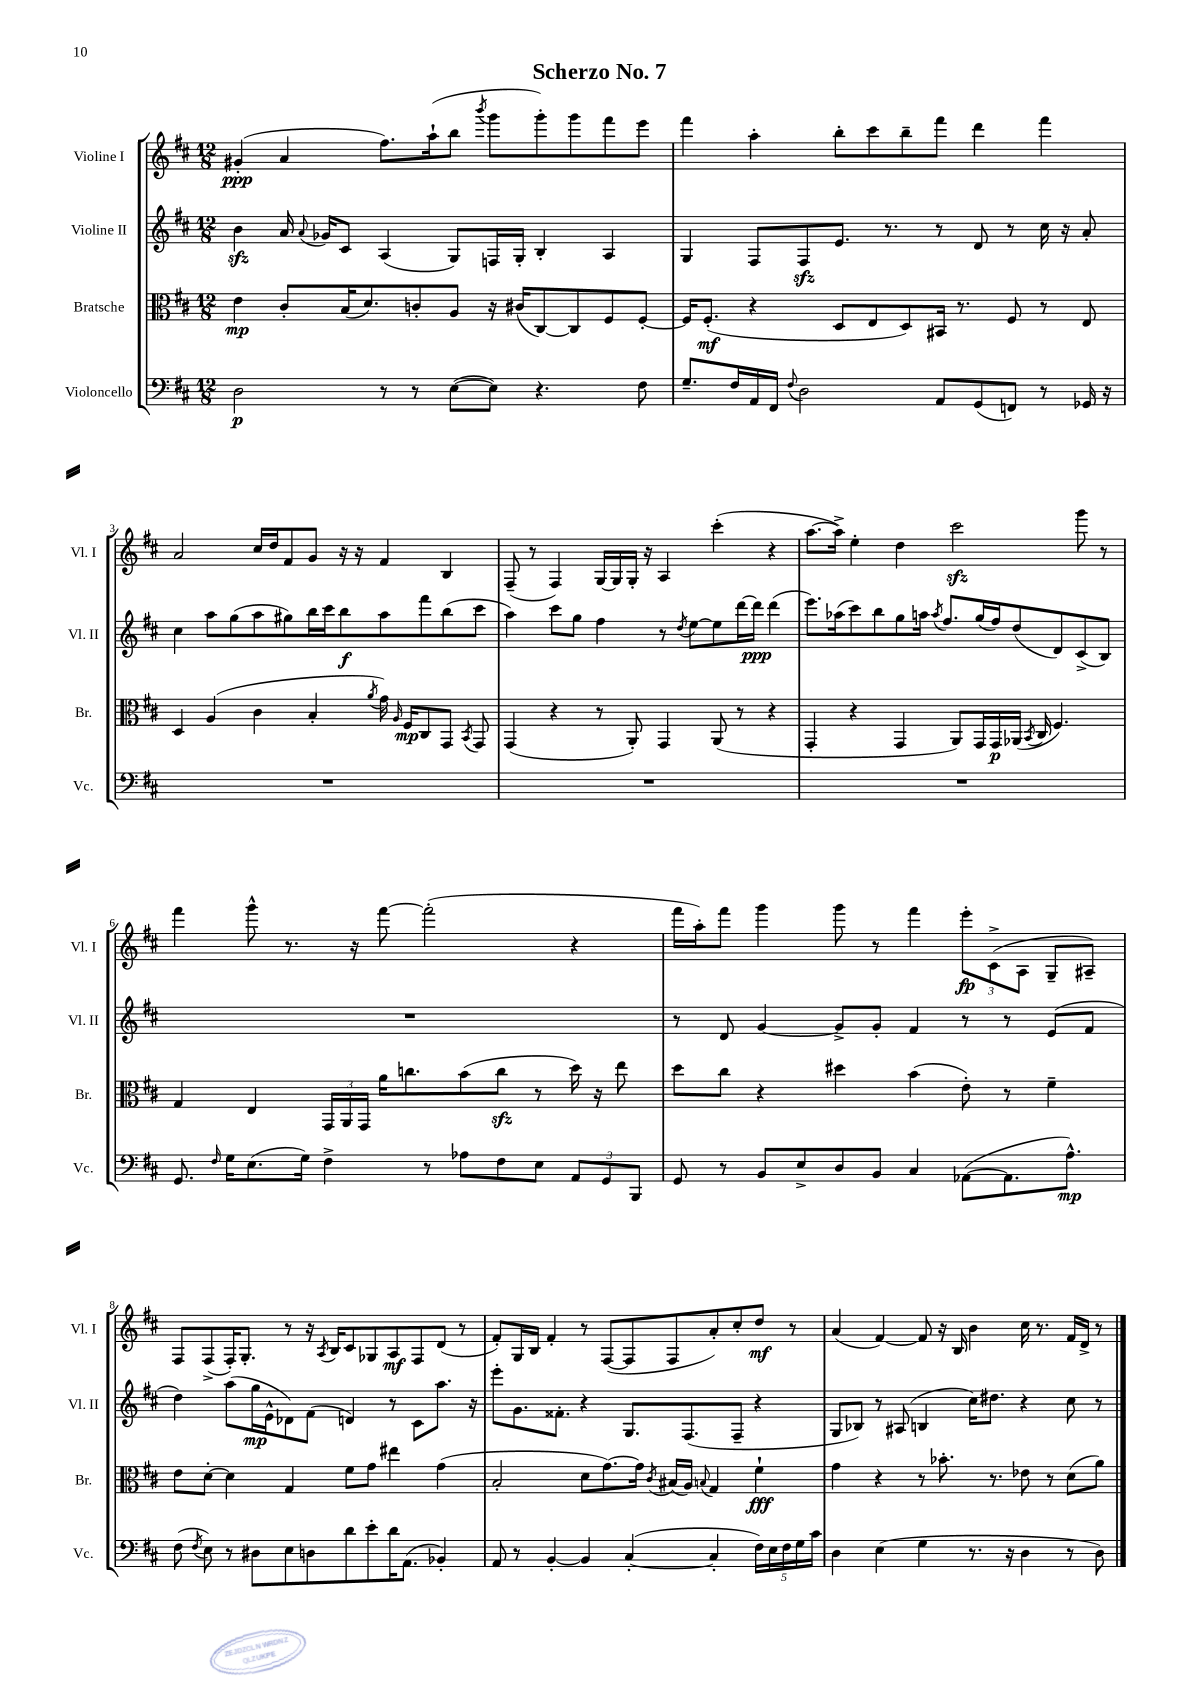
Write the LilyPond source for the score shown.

\header { title = "Scherzo No. 7" }
<<
\new StaffGroup <<
\new Staff = "s0" \with { instrumentName = "Violine I" shortInstrumentName = "Vl. I" } {
    \clef treble \key d \major \numericTimeSignature \time 12/8
    \autoBeamOff gis'4-.\ppp( a'4 fis''8.[) a''16-!( b''8] \acciaccatura { b'''8 } g'''8[ g'''8-.) g'''8 fis'''8 e'''8] |
    fis'''4 a''4-. b''8[-. cis'''8 b''8-- fis'''8] d'''4 fis'''4 |
    a'2 cis''16[ d''16 fis'8 g'8] r16 r16 fis'4 b4 |
    fis8--( r8 fis4) g16[~ g16 g16]-. r16 a4 cis'''4-.( r4 |
    a''8.[~ a''16]->) e''4-. d''4 cis'''2\sfz g'''8 r8 |
    fis'''4 g'''8-^ r8. r16 fis'''8~ fis'''2-.( r4 |
    fis'''16[ a''16-.) fis'''8] g'''4 g'''8 r8 fis'''4 \tuplet 3/2 { e'''8[-.\fp cis'8->( a8] } g8[-- ais8]--) |
    fis8[ fis8->( fis16-.) g8.]-. r8 r16 \acciaccatura { a8 } b16[ cis'8 ges8 a8\mf fis8 d'8]( r8 |
    fis'8[-.) g16 b16] fis'4-. r8 fis8[~( fis8 fis8 a'8-.) cis''8-. d''8]\mf r8 |
    a'4( fis'4~) fis'8 r16 b16 b'4 cis''16 r8. fis'16[ d'16]-> r8 \bar "|." |
}
\new Staff = "s1" \with { instrumentName = "Violine II" shortInstrumentName = "Vl. II" } {
    \clef treble \key d \major \numericTimeSignature \time 12/8
    \autoBeamOff b'4\sfz a'16 \appoggiatura { a'8 } ges'16[ cis'8] a4( g8[) f16 g16]-. b4-. a4 |
    g4 fis8[ fis8\sfz e'8.] r8. r8 d'8 r8 cis''16 r16 a'8-. |
    cis''4 a''8[ g''8( a''8 gis''8) b''16 cis'''16 b''8\f a''8 fis'''8 b''8( cis'''8] |
    a''4) cis'''8[ g''8] fis''4 r8 \acciaccatura { d''8 } e''8[~ e''8 d'''16~ d'''16]\ppp d'''4( |
    e'''8.[) aes''16( cis'''8) b''8 g''8 a''16] \acciaccatura { a''8 } fis''8.[ g''16( fis''16) d''8( d'8) cis'8->( b8]) |
    R1. |
    r8 d'8 g'4~ g'8[-> g'8]-. fis'4 r8 r8 e'8[( fis'8] |
    d''4) a''8[( g''16\mp e'16-^ des'8) fis'8]( d'4) r8 cis'8[ a''8.] r16 |
    e'''8[-. g'8. fisis'8.]-. r4 g8.[ fis8.( fis8]-- r4 |
    g8[ bes8]) r8 ais8( b4 cis''16[) dis''8.] r4 cis''8 r8 \bar "|." |
}
\new Staff = "s2" \with { instrumentName = "Bratsche" shortInstrumentName = "Br." } {
    \clef alto \key d \major \numericTimeSignature \time 12/8
    \autoBeamOff e'4\mp cis'8[-. b16( d'8.) c'8-. a8] r16 cis'16[( cis8~) cis8 fis8 fis8]~-. |
    fis16[ fis8.]-.\mf( r4 d8[ e8 d8) bis,16] r8. fis8 r8 e8 |
    d4 a4( cis'4 b4-. \acciaccatura { a'8 } g'16) \grace { a16 } fis16[\mp cis8 g,8] \acciaccatura { b,8 } g,8 |
    g,4( r4 r8 a,8-.) g,4 a,8( r8 r4 |
    g,4-. r4 g,4 a,8[) g,16 g,16\p aes,16]( \acciaccatura { b,8 } cis16 fis4.) |
    g4 e4 \tuplet 3/2 { g,16[ a,16 g,16] } a'16[ c''8. b'8( c''8]\sfz r8 d''16) r16 e''8 |
    d''8[ cis''8] r4 dis''4 b'4( e'8-.) r8 fis'4-- |
    e'8[ d'8]~-. d'4 g4 fis'8[ g'8] eis''4 g'4( |
    b2-. d'8[ g'8.~) g'16] \acciaccatura { cis'8 } bis16[( a16]) \appoggiatura { b8 } g4 fis'4-!\fff |
    g'4 r4 r8 bes'8.-. r8. ees'8 r8 d'8[( a'8]) \bar "|." |
}
\new Staff = "s3" \with { instrumentName = "Violoncello" shortInstrumentName = "Vc." } {
    \clef bass \key d \major \numericTimeSignature \time 12/8
    \autoBeamOff d2\p r8 r8 e8[~( e8]) r4. fis8 |
    g8.[-- fis16 a,16 fis,16] \appoggiatura { fis8 } d2 a,8[ g,8( f,8]) r8 ges,16 r16 |
    R1. |
    R1. |
    R1. |
    g,8. \grace { fis16 } g16[ e8.( g16]) fis4-> r8 aes8[ fis8 e8] \tuplet 3/2 { a,8[ g,8 b,,8] } |
    g,8 r8 b,8[ e8-> d8 b,8] cis4 aes,8[~( aes,8. a8.]-^\mp) |
    fis8( \acciaccatura { fis8 } e8) r8 dis8[ e8 d8 d'8 e'8-. d'16 a,8.]( bes,4-.) |
    a,8 r8 b,4~-. b,4 cis4~-.( cis4-. \tuplet 5/4 { fis16[) e16 fis16 g16 cis'16] } |
    d4 e4( g4 r8. r16 d4 r8 d8) \bar "|." |
}
>>
>>
